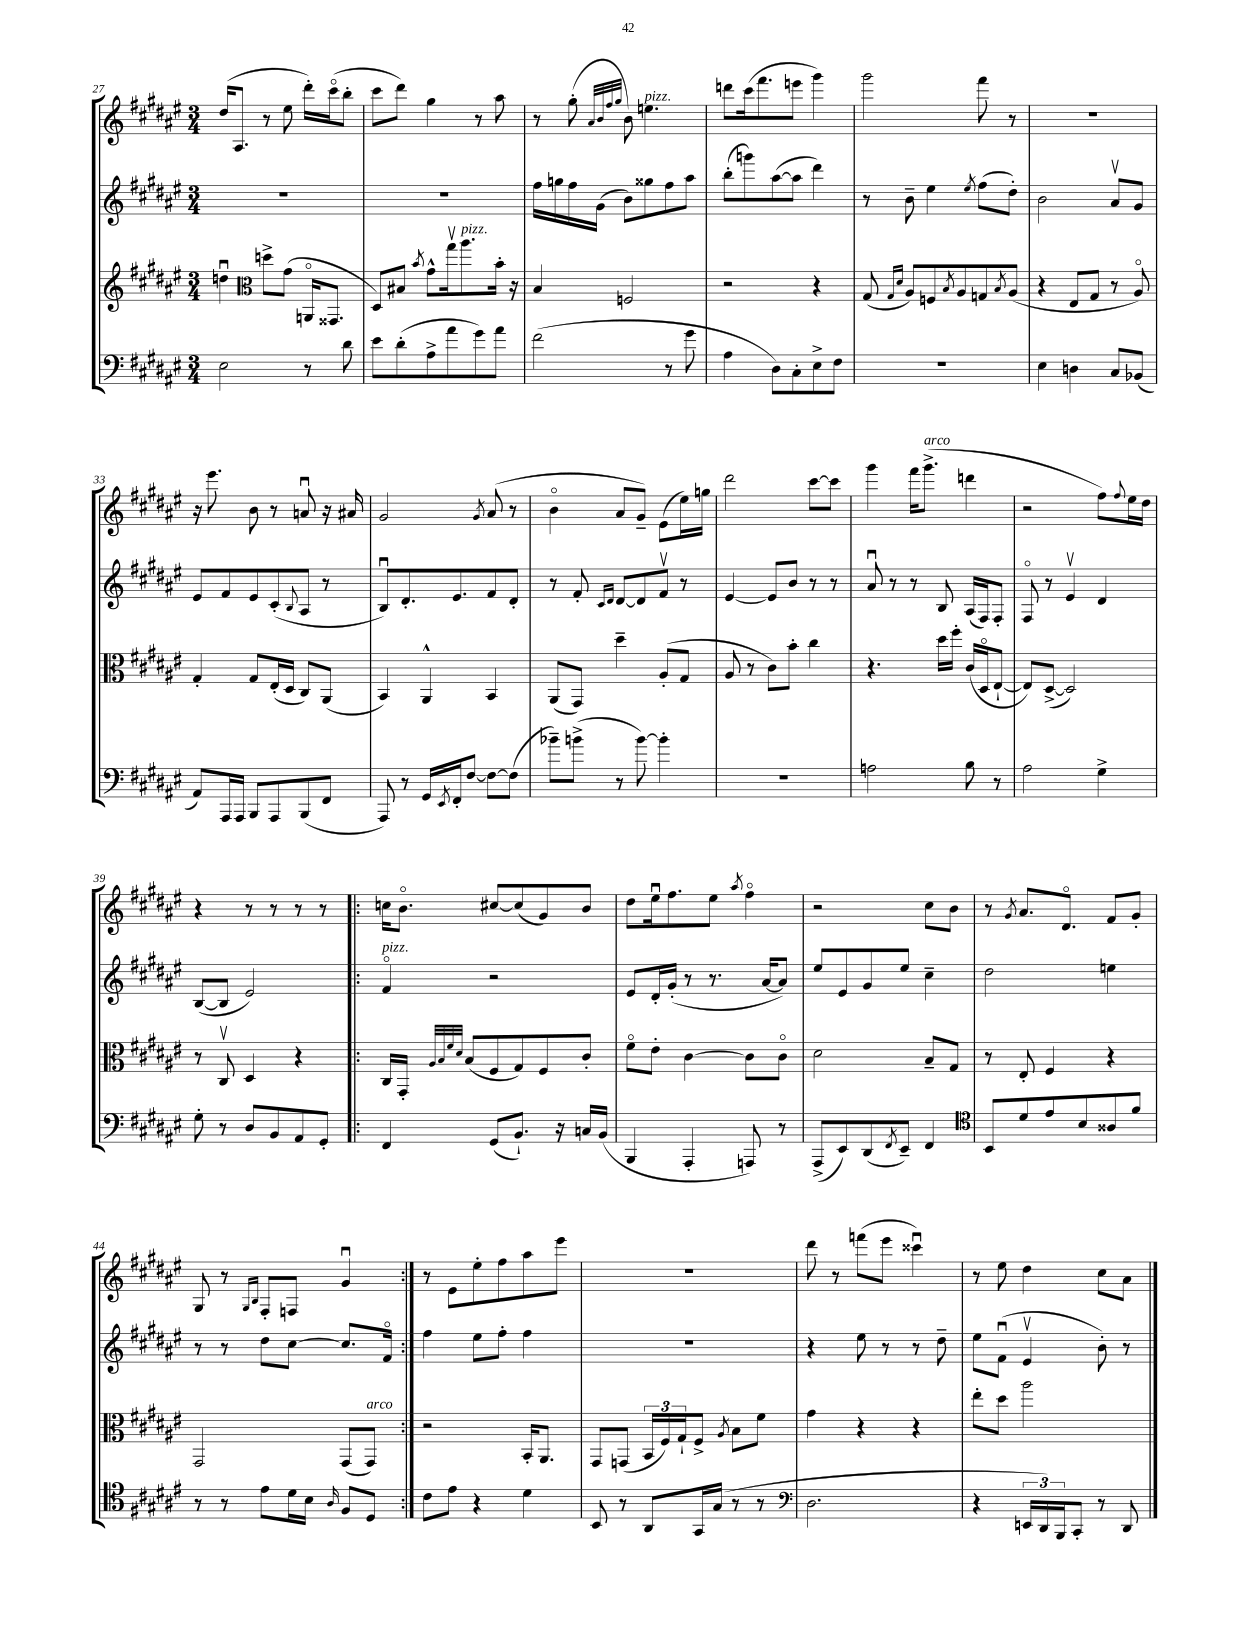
<<
\new StaffGroup <<
\new Staff = "s0" {
    \clef treble \key fis \major \numericTimeSignature \time 3/4
    dis''16( ais8. r8 eis''8 dis'''16-.) cis'''16\flageolet( b''8-. |
    cis'''8 dis'''8) gis''4 r8 ais''8 |
    r8 gis''8-.( \grace { ais'32 b'32 fis''32 gis''32 } b'8) e''4.^\markup { \italic "pizz." } |
    d'''8 cis'''16( fis'''8. e'''8 gis'''4) |
    gis'''2 fis'''8 r8 |
    r2. |
    r16 eis'''8. b'8 r8 a'8\downbow r16 ais'16 |
    gis'2 \acciaccatura { gis'8 } ais'8( r8 |
    b'4\flageolet ais'8 gis'8--) eis'8( eis''16) g''16 |
    dis'''2 cis'''8~ cis'''8 |
    gis'''4 fis'''16 gis'''8.->^\markup { \italic "arco" }( d'''4 |
    r2 fis''8) \appoggiatura { fis''8 } eis''16 dis''16 |
    r4 r8 r8 r8 r8 |
    \repeat volta 2 { c''16 b'8.\flageolet cis''8~ cis''8( gis'8) b'8 |
    dis''8 eis''16\downbow fis''8. eis''8 \acciaccatura { ais''8 } fis''4\flageolet |
    r2 cis''8 b'8 |
    r8 \acciaccatura { gis'8 } ais'8. dis'8.\flageolet fis'8 gis'8-. |
    gis8 r8 \grace { gis16 b16 } fis8-. f8 gis'4\downbow | }
    r8 eis'8 eis''8-. fis''8 ais''8 eis'''8 |
    R2. |
    dis'''8 r8 f'''8( eis'''8 cisis'''4\downbow) |
    r8 eis''8 dis''4 cis''8 ais'8 \bar "|." |
}
\new Staff = "s1" {
    \clef treble \key fis \major \numericTimeSignature \time 3/4
    R2. |
    R2. |
    fis''16 g''16 fis''16 gis'16( b'8) gisis''8 fis''8 ais''8 |
    b''8-.( g'''8) ais''8~( ais''8 dis'''4) |
    r8 b'8-- eis''4 \acciaccatura { eis''8 } fis''8( dis''8-.) |
    b'2 ais'8\upbow gis'8 |
    eis'8 fis'8 eis'8 cis'8-.( \appoggiatura { b8 } ais8 r8 |
    b8\downbow) dis'8.-. eis'8. fis'8 dis'8-. |
    r8 fis'8-. \grace { cis'16 dis'16 } dis'8~ dis'8 fis'8\upbow r8 |
    eis'4~ eis'8 b'8 r8 r8 |
    ais'8\downbow r8 r8 b8 ais16( fis16) fis8-. |
    fis8\flageolet r8 eis'4\upbow dis'4 |
    b8~( b8 eis'2) |
    \repeat volta 2 { fis'4\flageolet^\markup { \italic "pizz." } r2 |
    eis'8 dis'16-. gis'16-.( r8 r8. ais'16~ ais'8) |
    eis''8 eis'8 gis'8 eis''8 cis''4-- |
    dis''2 e''4 |
    r8 r8 dis''8 cis''8~ cis''8. fis'16\flageolet | }
    fis''4 eis''8 fis''8-. fis''4 |
    R2. |
    r4 eis''8 r8 r8 dis''8-- |
    eis''8 fis'8\downbow( eis'4\upbow b'8-.) r8 \bar "|." |
}
\new Staff = "s2" {
    \clef treble \key fis \major \numericTimeSignature \time 3/4
    d''4\downbow \clef alto d''8-> gis'8( a,16\flageolet gisis,8. |
    dis8) bis8 \acciaccatura { b'8 } gis'8-^ gis''16\upbow ais''8.^\markup { \italic "pizz." } b'16-. r16 |
    b4 f2 |
    r2 r4 |
    gis8( \grace { gis16 dis'16 } ais8) f8 \acciaccatura { b8 } ais8 g8 \acciaccatura { b8 } ais8( |
    r4 eis8 gis8 r8 ais8\flageolet) |
    gis4-. gis8 eis16-.( dis16 cis8) ais,8( |
    b,4) ais,4-^ b,4 |
    ais,8( gis,8) dis''4-- ais8-.( gis8 |
    ais8 r8 cis'8) b'8-. cis''4 |
    r4. dis''16 fis''16-. cis'16( dis16\flageolet eis8~-! |
    eis8) dis8~->( dis2) |
    r8 cis8\upbow dis4 r4 |
    \repeat volta 2 { cis16 gis,16-. \grace { ais32 b32 fis'32 dis'32 } b8( fis8 gis8) fis8 cis'8-. |
    fis'8\flageolet eis'8-. cis'4~ cis'8 cis'8\flageolet |
    dis'2 b8-- gis8 |
    r8 eis8-. fis4 r4 |
    gis,2 gis,8( gis,8^\markup { \italic "arco" }) | }
    r2 b,16-. ais,8. |
    gis,8 g,8( \tuplet 3/2 { b,16 fis16) gis16-! } fis8-> \acciaccatura { ais8 } b8 fis'8 |
    gis'4 r4 r4 |
    eis''8-. dis''8 ais''2 \bar "|." |
}
\new Staff = "s3" {
    \clef bass \key fis \major \numericTimeSignature \time 3/4
    eis2 r8 dis'8 |
    eis'8 dis'8-.( ais8-> ais'8 gis'8) ais'8 |
    fis'2( r8 gis'8 |
    ais4 dis8) cis8-. eis8-> fis8 |
    R2. |
    eis4 d4 cis8 bes,8( |
    ais,8) ais,,16 ais,,16 b,,8 ais,,8 b,,8( fis,8 |
    ais,,8) r8 gis,16 \acciaccatura { eis,8 } fis,16-. fis8~ fis8~ fis8( |
    bes'8--) b'8->( r8 b'8~) b'4-. |
    R2. |
    a2 b8 r8 |
    ais2 gis4-> |
    gis8-. r8 dis8 b,8 ais,8 gis,8-. |
    \repeat volta 2 { fis,4 gis,8( b,8.-!) r16 c16 b,16( |
    b,,4 ais,,4-. a,,8) r8 |
    ais,,8->( eis,8) dis,8( \acciaccatura { fis,8 } eis,8--) fis,4 |
    \clef tenor b,8 dis'8 eis'8 b8 aisis8 fis'8 |
    r8 r8 eis'8 dis'16 b16 \grace { ais16 } fis8 dis8 | }
    cis'8 eis'8 r4 dis'4 |
    b,8 r8 ais,8 gis,16 gis16( r8 r8 |
    \clef bass dis2. |
    r4 \tuplet 3/2 { e,16 dis,16) b,,16 } cis,8-. r8 dis,8 \bar "|." |
}
>>
>>
\layout { \context { \Score currentBarNumber = #27 } }
